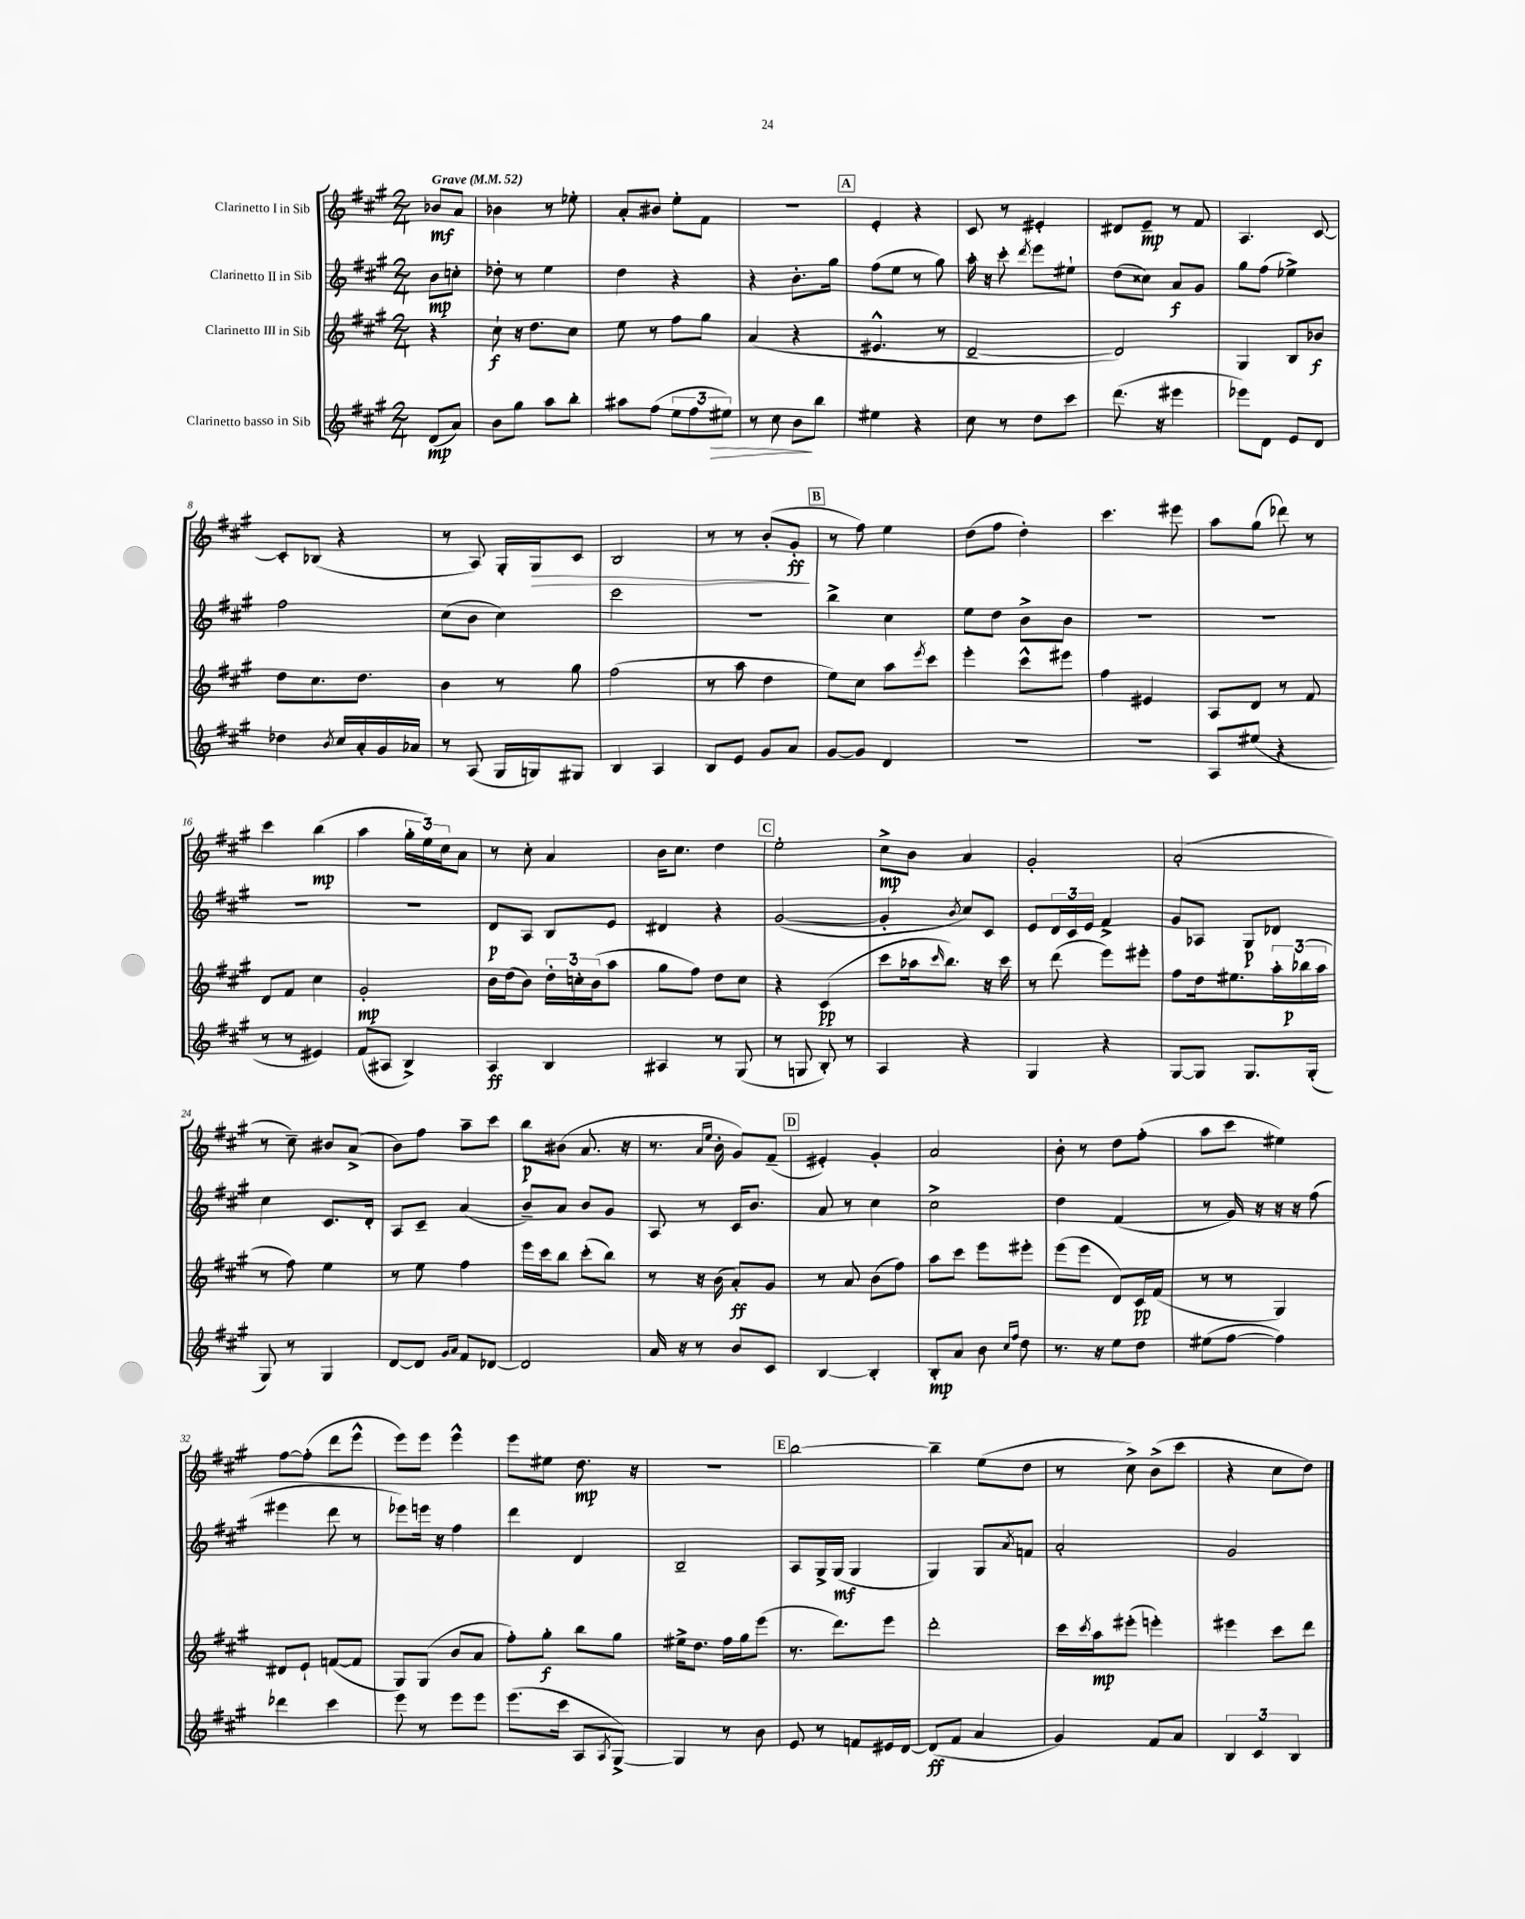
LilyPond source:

<<
\new StaffGroup <<
\new Staff = "s0" \with { instrumentName = "Clarinetto I in Sib" } {
    \clef treble \key a \major \numericTimeSignature \time 2/4 \partial 4 \tempo "Grave" 4 = 52
    bes'8\mf a'8 |
    bes'4 r8 ees''8-. |
    a'8-. bis'8 e''8-. fis'8 |
    r2 |
    \mark \markup { \box "A" } e'4-. r4 |
    cis'8 r8 eis'4-. |
    dis'8 e'8--\mp r8 fis'8 |
    a4. cis'8~ |
    cis'8-. bes8( r4 |
    r8 a8) gis16-. gis16\> cis'8 |
    b2 |
    r8 r8 b'8-.( gis'8-.\ff\! |
    \mark \markup { \box "B" } r8 fis''8) e''4 |
    d''8( fis''8 d''4-.) |
    cis'''4. eis'''8 |
    a''8 gis''8( des'''8) r8 |
    cis'''4 b''4\mp( |
    a''4 \tuplet 3/2 { gis''16-. e''16) cis''16 } a'8 |
    r8 cis''8-. a'4 |
    b'16 cis''8. d''4 |
    \mark \markup { \box "C" } e''2-. |
    cis''8->\mp b'8 a'4 |
    gis'2-. |
    a'2-.( |
    r8 cis''8--) bis'8 a'8->( |
    b'8) fis''8 a''8-- cis'''8 |
    b''8\p bis'8( a'8. r16 |
    r8. \grace { a'16 e''16 } b'16-. gis'8) fis'8--( |
    \mark \markup { \box "D" } eis'4-.) gis'4-. |
    a'2 |
    b'8-. r8 d''8 fis''8-.( |
    a''8 cis'''8 eis''4) |
    fis''8~ fis''8-.( d'''8 e'''8-^ |
    e'''8) e'''8 e'''4-^ |
    e'''8 eis''8 d''8.\mp r16 |
    R2 |
    \mark \markup { \box "E" } b''2~ |
    b''4-- e''8( d''8 |
    r8 cis''8->) b'8->( cis'''8 |
    r4 cis''8 d''8) \bar "|." |
}
\new Staff = "s1" \with { instrumentName = "Clarinetto II in Sib" } {
    \clef treble \key a \major \numericTimeSignature \time 2/4 \partial 4
    b'8\mp c''8-. |
    des''8-. r8 e''4 |
    d''4 r4 |
    r4 b'8.-. gis''16 |
    \mark \markup { \box "A" } fis''8( e''8 r8 gis''8) |
    a''16-. r16 cis'''8-. \acciaccatura { d'''8 } e'''8 eis''8-! |
    d''8( cisis''8) a'8\f gis'8 |
    gis''8 fis''8( ees''4->) |
    fis''2 |
    cis''8( b'8 cis''4) |
    cis'''2 |
    r2 |
    \mark \markup { \box "B" } b''4-> cis''4 |
    e''8 d''8 b'8-> b'8 |
    R2 |
    R2 |
    R2 |
    R2 |
    d'8\p a8 b8 e'8 |
    dis'4 r4 |
    \mark \markup { \box "C" } gis'2~( |
    gis'4-. \acciaccatura { b'8 } cis''8) cis'8 |
    e'8 \tuplet 3/2 { d'16 cis'16 e'16 } fis'4-> |
    gis'8 aes8 gis8\p des'8 |
    cis''4 cis'8. d'16-. |
    a8 cis'8-- a'4( |
    b'8--) a'8 b'8 gis'8 |
    a8 r8 cis'16 b'8. |
    \mark \markup { \box "D" } a'8 r8 cis''4 |
    cis''2-> |
    d''4 fis'4( |
    r8 gis'16) r16 r16 r16 fis''8( |
    eis'''4 d'''8 r8 |
    ees'''8) e'''16 r16 fis''4 |
    d'''4 d'4 |
    b2-- |
    \mark \markup { \box "E" } a8 gis16-> gis16\mf( gis4 |
    gis4) gis8 \acciaccatura { a'8 } f'8 |
    a'2-. |
    gis'2 \bar "|." |
}
\new Staff = "s2" \with { instrumentName = "Clarinetto III in Sib" } {
    \clef treble \key a \major \numericTimeSignature \time 2/4 \partial 4
    r4 |
    cis''8-!\f r16 d''8. cis''8 |
    e''8 r8 fis''8 gis''8 |
    a'4( r4 |
    \mark \markup { \box "A" } eis'4.-^ r8 |
    d'2~-- |
    d'2) |
    gis4 b8 bes'8\f |
    d''8 cis''8. d''8. |
    b'4 r8 gis''8 |
    fis''2( |
    r8 a''8 d''4 |
    \mark \markup { \box "B" } e''8) cis''8 a''8 \acciaccatura { e'''8 } cis'''8 |
    e'''4-. cis'''8-^ eis'''8 |
    fis''4 eis'4 |
    a8 d'8 r8 fis'8 |
    d'8 fis'8 cis''4 |
    gis'2-.\mp |
    b'16 d''16( b'8) \tuplet 3/2 { d''16-. c''16-. b'16( } a''8 |
    gis''8 fis''8) d''8 cis''8 |
    \mark \markup { \box "C" } r4 cis'4\pp( |
    cis'''8 aes''16 \grace { cis'''16 } b''8.) r16 cis'''16 |
    r8 d'''8( e'''8) eis'''8-. |
    fis''8 d''16 eis''8. \tuplet 3/2 { a''16-. bes''16\p( a''16 } |
    r8 fis''8) e''4 |
    r8 e''8 fis''4 |
    e'''16 cis'''16 b''8 cis'''8-.( b''8) |
    r8 r16 b'16( a'8-.\ff) gis'8 |
    \mark \markup { \box "D" } r8 a'8 b'8( fis''8) |
    a''8 cis'''8 e'''8 eis'''8-. |
    e'''8( e'''8 d'8) cis'16\pp fis'16( |
    r8 r8 gis4) |
    dis'8 e'8-! f'8~( f'8 |
    gis8) gis8( b'8 a'8 |
    fis''8-.) gis''8-.\f b''8 gis''8 |
    eis''16-> d''8. fis''16 gis''16 e'''8( |
    \mark \markup { \box "E" } r8. d'''8.) e'''8 |
    d'''2-. |
    cis'''16 \acciaccatura { cis'''8 } a''16\mp eis'''8-.( e'''4-.) |
    eis'''4 cis'''8 d'''8 \bar "|." |
}
\new Staff = "s3" \with { instrumentName = "Clarinetto basso in Sib" } {
    \clef treble \key a \major \numericTimeSignature \time 2/4 \partial 4
    d'8\mp( a'8) |
    b'8 gis''8 a''8 b''8-. |
    ais''8 fis''8( \tuplet 3/2 { e''8 fis''8 eis''8\>) } |
    r8 cis''8 b'8\! b''8 |
    \mark \markup { \box "A" } eis''4 r4 |
    cis''8 r8 d''8 cis'''8 |
    d'''8.( r16 eis'''4 |
    ees'''8) d'8 e'8 d'8 |
    des''4 \acciaccatura { b'8 } cis''16 a'16-. gis'16 aes'16 |
    r8 a8( gis16 g16) gis8 |
    b4 a4 |
    b8 e'8 gis'8 a'8 |
    \mark \markup { \box "B" } gis'8~ gis'8 d'4 |
    R2 |
    R2 |
    a8 eis''8( r4 |
    r8 r8 eis'4) |
    fis'8( ais8 b4->) |
    a4\ff b4 |
    ais4 r8 gis8( |
    \mark \markup { \box "C" } r8 g8 b8-.) r8 |
    a4 r4 |
    gis4 r4 |
    gis8~ gis8 gis8. gis16-.( |
    gis8) r8 gis4 |
    d'8~ d'8 \grace { gis'16 a'16 } fis'8 des'8~ |
    des'2 |
    a'16 r16 r8 b'8 cis'8 |
    \mark \markup { \box "D" } b4~ b4-. |
    b8-.\mp a'8 b'8 \grace { cis''16 fis''16 } d''8 |
    r8. r16 e''8 d''8 |
    eis''8( fis''8~ fis''4) |
    des'''4 cis'''4 |
    e'''8 r8 e'''8 e'''8 |
    e'''8.( cis'''16 a8 \acciaccatura { a8 } gis8~->) |
    gis4 r8 b'8 |
    \mark \markup { \box "E" } e'8 r8 f'8 eis'16 d'16~ |
    d'8\ff( fis'8 a'4 |
    gis'4) fis'8 a'8 |
    \tuplet 3/2 { b4 cis'4 b4 } \bar "|." |
}
>>
>>
